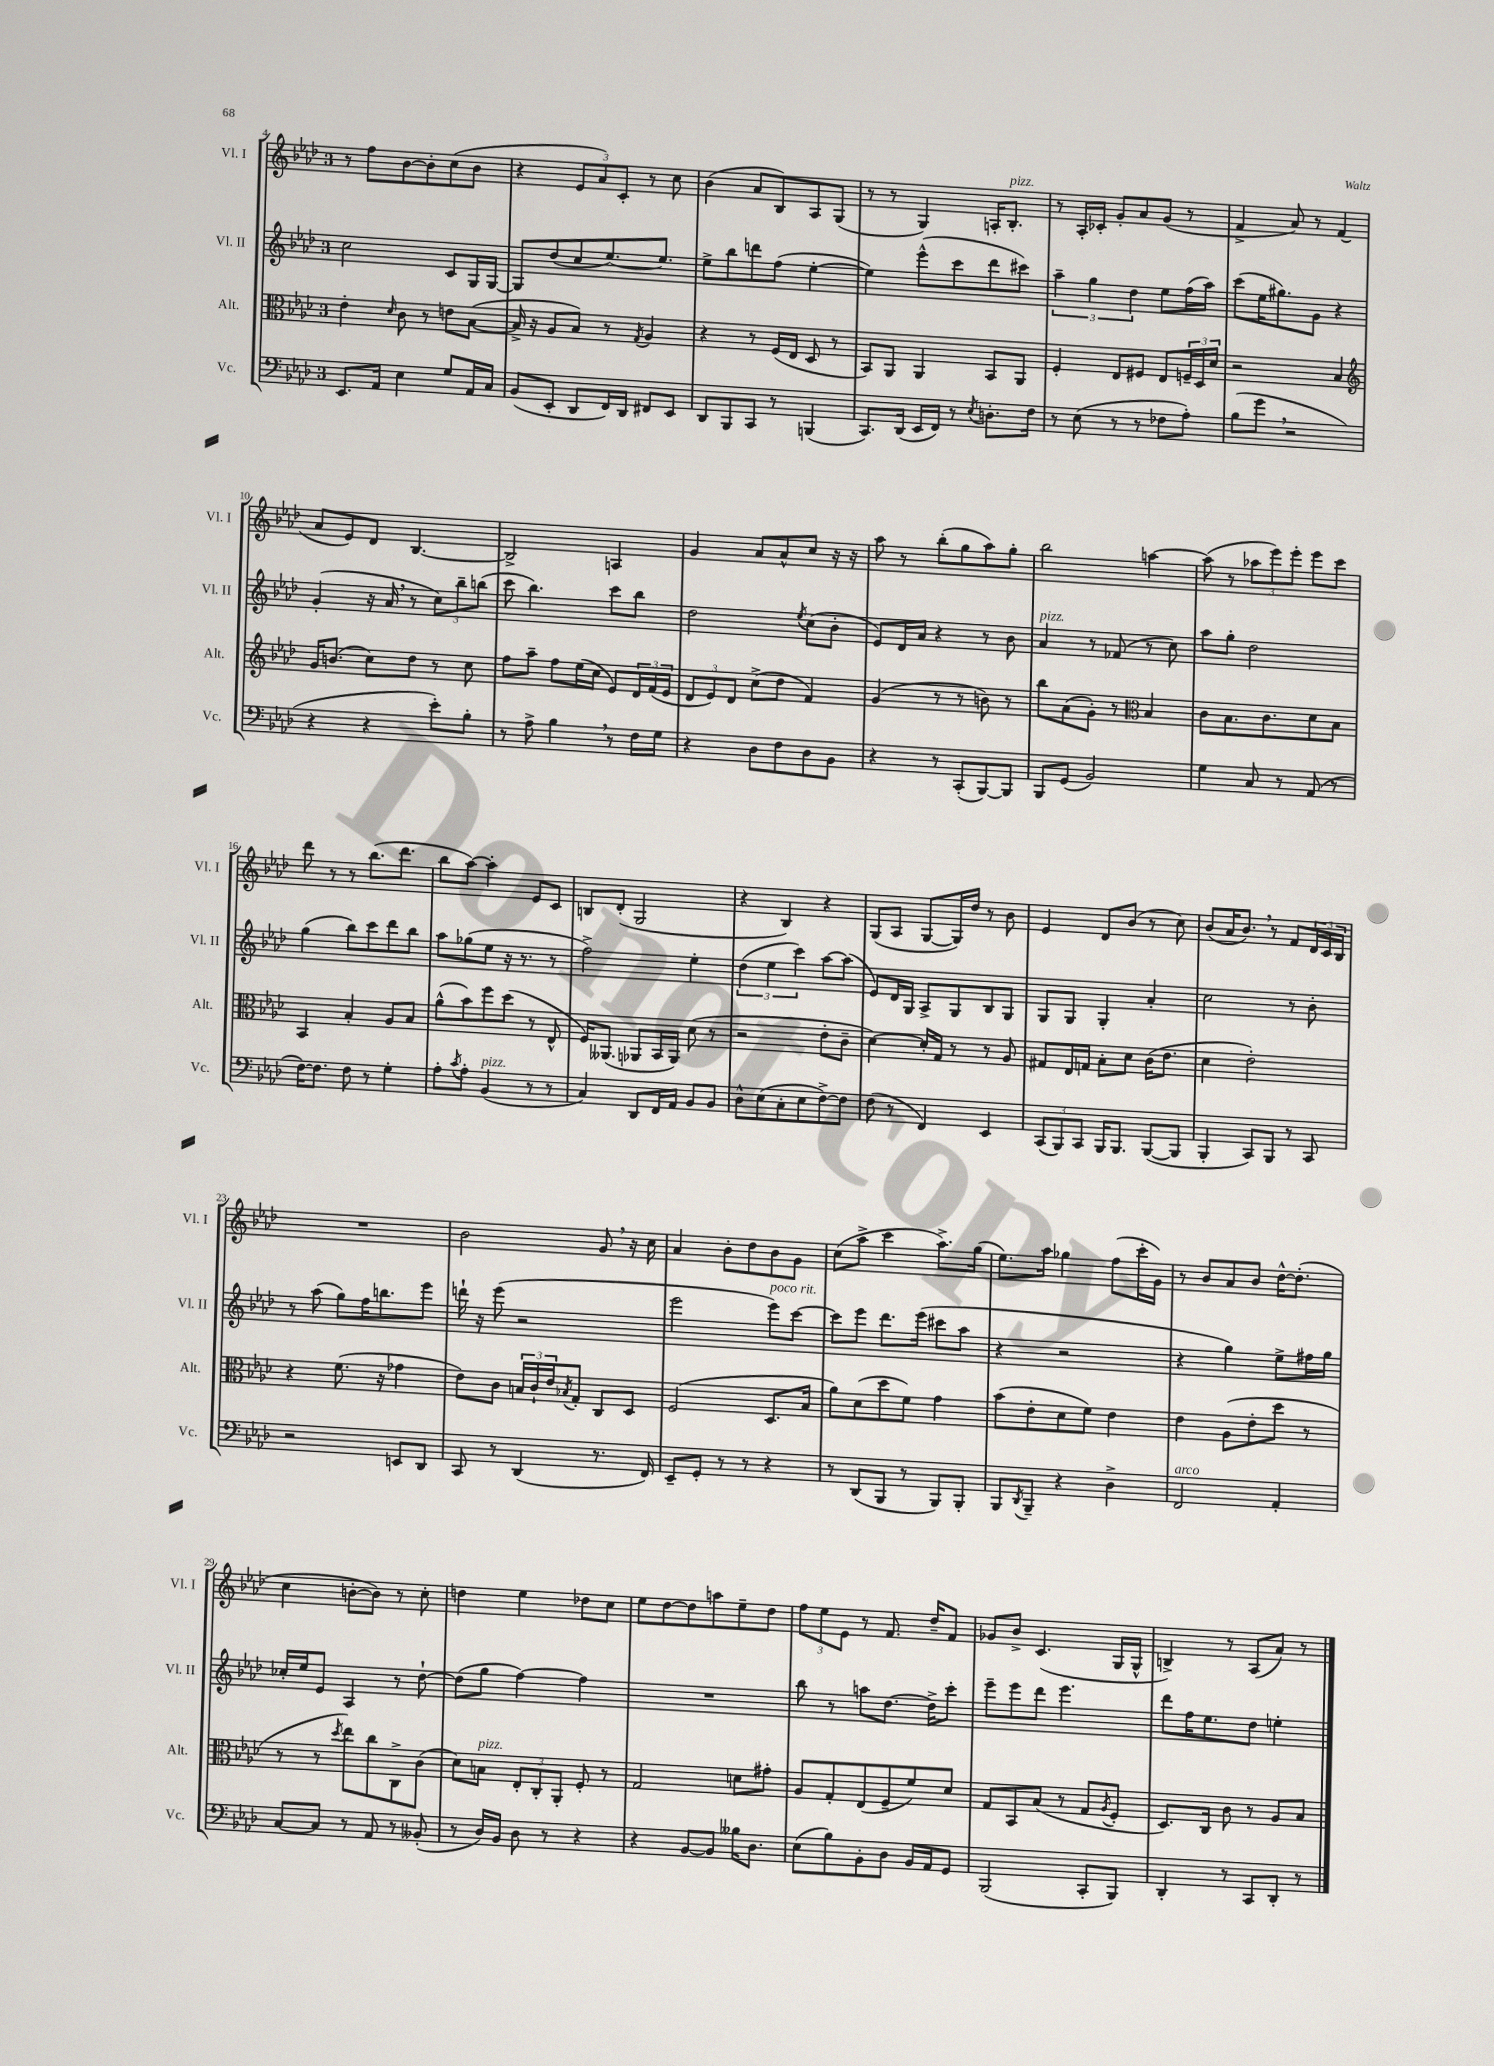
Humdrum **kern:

**kern	**kern	**kern	**kern
*staff4	*staff3	*staff2	*staff1
*clefF4	*clefC3	*clefG2	*clefG2
*k[b-e-a-d-]	*k[b-e-a-d-]	*k[b-e-a-d-]	*k[b-e-a-d-]
*M3/4	*M3/4	*M3/4	*M3/4
8.EE-	4e-'	2cc	8r
.	.	.	8ff
16AA-	.	.	.
.	16qqd-	.	.
4E-	8c	.	[8b-
.	8r	.	8b-']
8G	8e	8c	(8cc
16AA-	([8B-	16G	8b-
16C	.	[16G	.
=	=	=	=
(8BB-	16B-^]	8G]	4r
.	16r	.	.
8EE-'	8A-	(8dd-	.
8DD-	8B-)	8cc	12e-
.	.	.	12a-)
16FF)	8r	[8.ee-)	.
.	.	.	12c'
16DD-	.	.	.
.	8qG	.	.
8FF#	4A-	.	8r
.	.	8.ee-]	.
8EE-	.	.	8cc
=	=	=	=
8DD-	4r	8ee-^	(4b-
8BBB-	.	8bb-	.
8CC	8r	8ddd	8a-
8r	(16F	(8ff	8B-)
.	16E-	.	.
(4BBB	8D-	[4ee-'	8A-
.	8r	.	(8G
=	=	=	=
8.CC)	8BB-)	4ee-])	8r
.	8AA-	.	8r
(16DD-	.	.	.
16EE-	4AA-	(8eee-^^	4G)
16FF)	.	.	.
8r	.	8ccc	.
8qE-	.	.	.
8.D'	8BB-	8ddd-	16A'
.	.	.	8.B-'
.	8AA-	8ccc#)	.
16F	.	.	.
=	=	=	=
8r	4F'	6aa-~	8r
(8E-	.	.	16A-'
.	.	6gg	.
.	.	.	16c-'
8r	8E-	.	8g'
.	.	6dd-	.
8r	8F#	.	8a-
8F-	8E-	8ee-	(8g
8A-')	24F~	(16ff	8r
.	24D-	.	.
.	.	16aa-)	.
.	24d-	.	.
=	=	=	=
(8B-	2r	(8ccc	4f^
8g	.	16ee-	.
.	.	8.gg#)	.
2r	.	.	8a-)
.	.	8g	8r
.	4B-	4r	(4f
=	=	=	=
*	*clefG2	*	*
4r	16g	(4g'	8a-
.	(8.b	.	.
.	.	.	8e-)
4r	8cc)	16r	8d-
.	.	16a-	.
.	8dd-	8r	[4.B-
8e-')	8r	12cc)	.
.	.	12bb-~	.
8B-'	8cc	.	.
.	.	(12bb	.
=	=	=	=
8r	8ff	8ccc	2B-^]
8A-^	8aa-~	4.bb-)	.
4B-	8ff	.	.
.	(16ee-	.	.
.	16cc	.	.
8r	8e-)	8ccc	4A
16F	24d-	8bb-	.
.	(24f	.	.
16G	.	.	.
.	24e-	.	.
=	=	=	=
4r	12d-	2dd-	4g
.	12e-)	.	.
.	12d-	.	.
8D-	(8cc^	.	8a-
8F	8dd-	.	8a-^^
.	.	8qee-	.
8D-	4f)	(8cc	8cc
8BB-	.	8b-'	16r
.	.	.	16r
=	=	=	=
4r	(4g	8e-)	8aa-
.	.	16d-	8r
.	.	16a-	.
8r	8r	4r	(8bb-'
(8CC'	8r	.	8gg
[8BBB-)	8b)	8r	8aa-)
8BBB-]	8r	8b-	8gg'
=	=	=	=
8BBB-	8bb-	4a-	2bb-
(8GG	(8a-	.	.
2BB-)	8g')	8r	.
.	8r	(8f-	.
*	*clefC3	*	*
.	4B-	8r	[4aa
.	.	8cc)	.
=	=	=	=
4G	8c	8aa-	(8aa]
.	8.B-	8gg'	8r
8C	.	2dd-	12aa-
.	8.c	.	.
.	.	.	12eee-)
8r	.	.	.
.	.	.	12eee-'
(8AA-	8d-	.	8eee-
8r	8B-	.	8ccc
=	=	=	=
[16F)	4BB-	(4gg	8ddd-
8.F]	.	.	.
.	.	.	8r
8F	4B-'	8bb-)	8r
8r	.	8ccc	(8.bb-
4G'	8A-	8ddd-	.
.	.	.	8.ddd-
.	8B-	8bb-	.
=	=	=	=
8A-'	(8a-^^	8aa-	8bb-
8qc	.	.	.
8A-'	8b-)	(8gg-	[8aa-)
(4BB-	8ff	8ee-	4aa-']
.	(8dd-	16r	.
.	.	8.r	.
8r	8r	.	8e-
8r	8E-^^	8r	8c
=	=	=	=
4C)	16F)	2ff^)	8B
.	(8.AA--	.	.
.	.	.	(8d-'
8DD-	8AA-	.	2G
16FF	16BB-	.	.
16AA-	16AA-)	.	.
8BB-	(8d-	4ee-'	.
8BB-	8r	.	.
=	=	=	=
8D-^^	2r	(6dd-	4r
(8E-	.	.	.
.	.	6ee-	.
8C'	.	.	4B-)
.	.	6ccc)	.
8E-	.	.	.
[8F^)	8e-'	[8aa-	4r
8F]	8c~	(8aa-]	.
=	=	=	=
(8F	[4d-)	8e-)	(8G
8r	.	16d-	8A-
.	.	16G	.
4FF)	16d-']	8A-^	[8G
.	16G	.	.
.	8r	8G	16G])
.	.	.	16dd-
4EE-	8r	8B-	8r
.	8A-	8G	8b-
=	=	=	=
(12CC	8G#	8G	4e-
12BBB-)	.	.	.
.	16E-	8G	.
12CC	.	.	.
.	16G	.	.
16BBB-	8B-'	4G'	8d-
8.BBB-	.	.	.
.	8d-	.	(8b-
([8BBB-	(16c	4a-'	8r
.	8.e-	.	.
8BBB-]	.	.	8cc)
=	=	=	=
4BBB-'	4d-	2cc	(8b-
.	.	.	16a-
.	.	.	8.b-)
8CC)	2e-')	.	.
8BBB-	.	.	8r
8r	.	8r	8f
8CC	.	8b-'	24d-
.	.	.	24c
.	.	.	24B-
=	=	=	=
2r	4r	8r	2.r
.	.	(8aa-	.
.	(8.f	8gg)	.
.	.	16ff	.
.	16r	8.bb	.
8EE	4g-	.	.
8DD-	.	8eee-	.
=	=	=	=
8CC	8e-)	16ddd`	2b-
.	.	16r	.
8r	8c	(8eee-	.
(4DD-	24B	2r	.
.	24c`	.	.
.	24e-	.	.
.	8qB-	.	.
.	8G'	.	.
8.r	8C	.	8g
.	8D-	.	16r
16FF)	.	.	16cc
=	=	=	=
8EE-~	(2F	2eee-	4a-
8GG'	.	.	.
8r	.	.	8b-'
8r	.	.	8dd-
4r	8.D-	8eee-)	8b-
.	.	[8ccc	8g
.	16B-	.	.
=	=	=	=
8r	8a-)	8ccc]	(8cc
(8DD-	(8d-	8eee-	8aa-^
8BBB-	8dd-	8.ddd-	4ccc
8r	8f)	.	.
.	.	(16eee-	.
8BBB-)	4g	8ccc#	8.aa-^)
8BBB-'	.	8aa-	.
.	.	.	(16gg
=	=	=	=
8BBB-	(8b-	4r	8.ee-)
8qDD-	.	.	.
8BBB-~	8e-'	.	.
.	.	.	16aa-
4r	8d-	2r	4gg-
.	8f)	.	.
4D-^	4e-	.	(8ff
.	.	.	16ccc'
.	.	.	16g)
=	=	=	=
2FF	4e-	4r	8r
.	.	.	8b-
.	(8A-	4gg)	8a-
.	8e-'	.	8b-
4AA-'	8dd-	8ee-^	[16dd-^^
.	.	.	(8.dd-']
.	8r	16ff#	.
.	.	16gg	.
=	=	=	=
[8C	8r	16cc-'	4cc
.	.	16ee-	.
8C]	8r	8e-	.
.	8qdd-	.	.
8r	8ee-)	4A-	[8b'
8AA-	8cc	.	8b])
8r	8C^	8r	8r
(8BB--'	(8c	[8dd-`	8cc'
=	=	=	=
8r	8d-)	(8dd-]	4dd
16D-)	8B	8gg	.
16BB-	.	.	.
8D-	12E-'	[4ff)	4ee-
.	12C'	.	.
8r	.	.	.
.	12AA-'	.	.
4r	8F'	4ff]	8dd-
.	8r	.	8cc
=	=	=	=
4r	2G	2.r	8ee-
.	.	.	[8dd-
[8BB-	.	.	8dd-]
8BB-]	.	.	8aa
16B--	8d	.	8ee-~
8.D-	.	.	.
.	8g#'	.	8dd-
=	=	=	=
(8E-	8A-	8bb-	12ff
.	.	.	12ee-
8B-)	8G'	8r	.
.	.	.	12e-
8BB-'	(8E-	8aa	8r
8D-	8F~	[8.dd-	8.f
16BB-	8f)	.	.
16AA-	.	16dd-^]	16dd-~
8GG	8d-	8ccc'	8f
=	=	=	=
(2BBB-	8G	8eee-~	8g-
.	8BB-	8eee-	8b-^
.	(8B-	8ddd-	(4.c
.	8r	4.eee-	.
8CC'	8G	.	.
.	8qA-	.	.
8BBB-)	8F'	.	16G
.	.	.	16G^^
=	=	=	=
4DD-'	8.D-)	8ddd-	4B^)
.	.	16ff	.
.	16C	8.ee-	.
8r	8c	.	8r
8CC	8r	8dd-	(8A-
8DD-'	8A-	4ee'	8a-)
8r	8B-	.	8r
==	==	==	==
*-	*-	*-	*-
